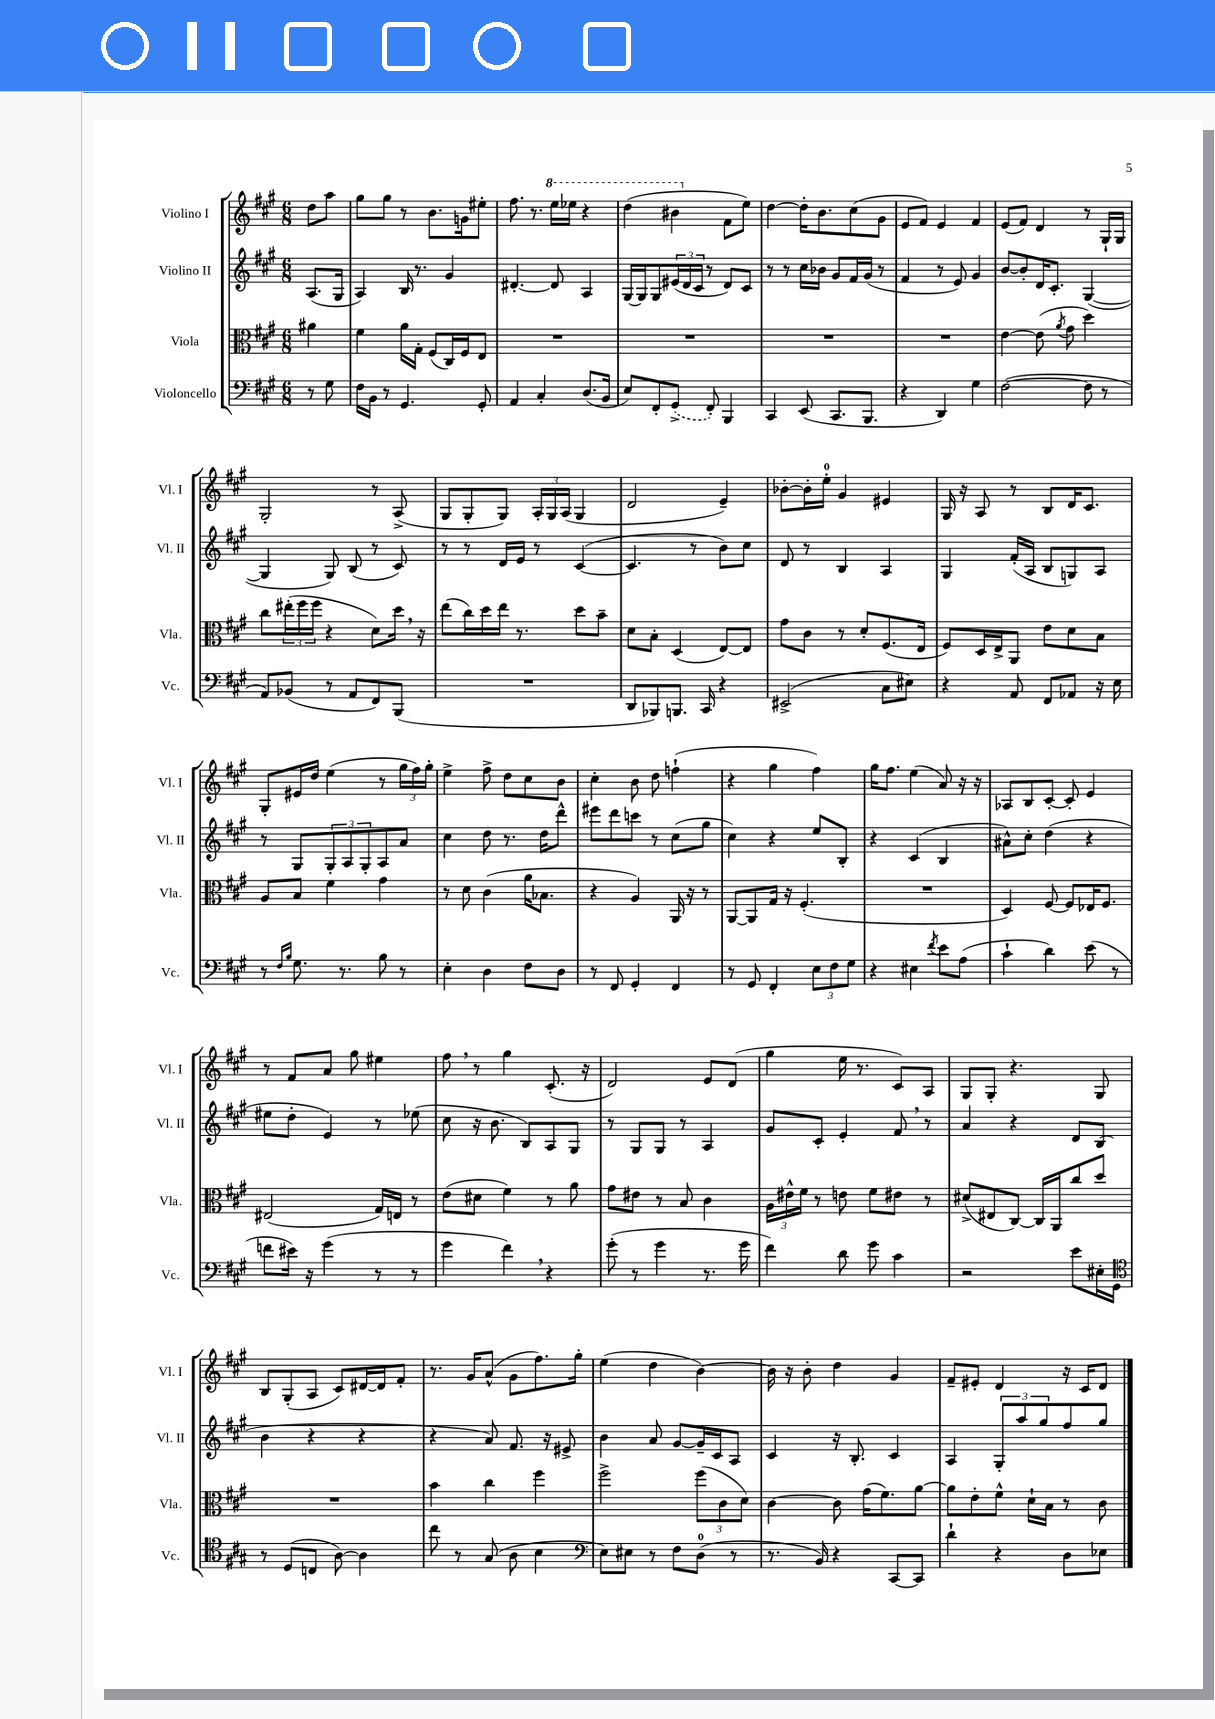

**kern	**kern	**kern	**kern
*staff4	*staff3	*staff2	*staff1
*clefF4	*clefC3	*clefG2	*clefG2
*k[f#c#g#]	*k[f#c#g#]	*k[f#c#g#]	*k[f#c#g#]
*M6/8	*M6/8	*M6/8	*M6/8
8r	4a#\	(8.A/L	8dd\L
8G#\	.	.	8aa\J
.	.	16G#/Jk	.
=	=	=	=
16F#\LL	4f#\	4A/)	8gg#\L
16BB\JJ	.	.	.
8r	.	.	8gg#\J
4.GG#/	16a\LL	16B/	8r
.	16G#'\JJ	8.r	.
.	(8F#/L	.	8.b\L
.	16C#/L)	4g#/	.
.	16F#/J	.	16g\k
8GG#'/	8E/J	.	8ee#'\J
=	=	=	=
4AA/	2.r	[4.d#'/	8.ff#\
.	.	.	8.r
4C#'/	.	.	.
.	.	8d#/]	16eee\LL
.	.	.	16eee-\JJ
(8.D/L	.	4A/	4r
16BB/Jk	.	.	.
=	=	=	=
8E/L)	2.r	[16G#/LL	(4ddd\
.	.	16G#/]J	.
8FF#'/	.	8G#/	.
(8GG#^/J	.	(24e#/L	4bb#\
.	.	24d/	.
.	.	24c#/JJ	.
8FF#'/)	.	8r	.
4BBB/	.	8d/L)	8f#\L
.	.	8c#/J	8ee\J)
=	=	=	=
4CC#/	2.r	8r	[4dd\
.	.	8r	.
(8EE/	.	16cc#\LL	16dd'\]LK
.	.	16b-\JJ	8.b\
8.CC#/L	.	8g#/L	.
.	.	16f#/L	(8cc#\
8.BBB/J	.	(16g#/JJ	.
.	.	8r	8g#\J
=	=	=	=
4r	2.r	4f#/	8e/L
.	.	.	8f#/J)
4DD/)	.	8r	4e/
.	.	8e/)	.
4G#\	.	4g#/	4f#/
=	=	=	=
([2F#\	[4e\	[8b/L	(8e/L
.	.	8b'/]	8f#/J)
.	(8e\]	16d/K	4d/
.	.	8.c#'/J	.
.	8qa/	.	.
.	8g#\	.	.
8F#\]	4dd\)	([4G#/	8r
8r	.	.	16G#`/LL
.	.	.	16G#/JJ
=	=	=	=
8AA/L)	8cc#\L	4G#/]	2G#'/
(8BB-/J	(24ee#'\L	.	.
.	24ff#\	.	.
.	24ff#\JJ	.	.
8r	4r	8G#/)	.
8AA/L	.	(8B/	.
8FF#/)	8d\L)	8r	8r
(8BBB/J	16dd\Jk	8c#/)	(8A^/
.	16r	.	.
=	=	=	=
2.r	(8ee\L	8r	8G#/L
.	16cc#\L)	8r	8G#'/
.	16dd\	.	.
.	16ee\JJ	16d/LL	8G#/J)
.	8.r	16e/JJ	.
.	.	8r	24A'/LL
.	.	.	24G#/
.	.	.	(24A/JJ
.	8dd\L	([4c#/	4G#/
.	8b~\J	.	.
=	=	=	=
8DD/L	8d\L	4.c#/]	2d/
8BBB-/)	8B'\J	.	.
8.BBB/J	(4D/	.	.
.	.	8r	.
16CC#/	.	.	.
4r	[8E/L)	8b\L)	4e~/)
.	8E/]J	8cc#\J	.
=	=	=	=
(2EE#^/	8g#\L	8d/	[8b-'\L
.	8c#\J	8r	16b-'\]L
.	.	.	16ee'\JJ
.	8r	4B/	4g#/
.	8d'/L	.	.
8C#\L	(8.F#/	4A/	4e#/
8E#\J)	.	.	.
.	16E/Jk	.	.
=	=	=	=
4r	8F#/L)	4G#/	16G#/
.	.	.	16r
.	16D/L	.	8A/
.	16E^/J	.	.
8AA/	8AA/J	(16f#'/LL	8r
.	.	16A/JJ	.
8FF#/L	8e\L	8B/L	8B/L
8AA-/J	8d\	8G/)	16d/K
.	.	.	8.c#/J
16r	8B\J	8A/J	.
16E\	.	.	.
=	=	=	=
8r	8A/L	8r	8G#'/L
16qqF#/LL	.	.	.
16qqB/JJ	.	.	.
8.G#\	8B/J	8G#/L	16e#/L
.	.	.	16dd/JJ
.	4f#\	12G#'/	(4ee\
8.r	.	.	.
.	.	12A/	.
.	.	12G#'/	.
8B\	4g#\	8A/	8r
8r	.	8a/J	24gg#\LL
.	.	.	24ff#\)
.	.	.	24gg#'\JJ
=	=	=	=
4E'\	8r	4cc#\	4ee^\
.	8d\	.	.
4D\	(4c#\	8dd\	8ff#^\
.	.	8.r	8dd\L
8F#\L	16a\LK	.	8cc#\
.	8.B-\J	16dd\LK	.
8D\J	.	8ddd^^\J	8b\J
=	=	=	=
8r	4r	8eee#\L	4cc#'\
8FF#/	.	8ddd\	.
4GG#'/	4A/)	8ccc\J	8b\
.	.	8r	8dd\
4FF#/	16AA/	(8cc#\L	(4ff`\
.	16r	.	.
.	8r	8gg#\J	.
=	=	=	=
8r	[8AA/L	4cc#\)	4r
8GG#/	8AA/]	.	.
4FF#'/	16G#/Jk	4r	4gg#\
.	16r	.	.
.	(4.F#'/	.	.
12E\L	.	8ee/L	4ff#\)
12F#\	.	.	.
.	.	8B'/J	.
12G#\J	.	.	.
=	=	=	=
4r	2.r	4r	16gg#\LK
.	.	.	8.ff#\J
4E#\	.	(4c#/	(4ee\
8qf#/	.	.	.
8e\L	.	4B/	8a/)
(8A\J	.	.	16r
.	.	.	16r
=	=	=	=
4c#`\	4D/)	8a#^^\L)	8A-/L
.	.	8cc#'\J	8B/
4d\)	[8F#/	(4dd\	[8c#'/J
.	8F#/]L	.	8c#'/]
(8e\	16E-/K	4r	4e/
.	8.F#/J	.	.
8r	.	.	.
=	=	=	=
8f\L	(2E#/	8ee#\L	8r
16e#\Jk)	.	8dd'\J	8f#/L
16r	.	.	.
(4g#\	.	4e/)	8a/J
.	.	.	8gg#\
8r	16G#/LL)	8r	4ee#\
.	16E/JJ	.	.
8r	8r	(8ee-\	.
=	=	=	=
4g#\	(8e\L	8cc#\	8ff#\
.	8d#\J	16r	8r
.	.	8.b\	.
4f#\)	4f#\)	.	4gg#\
.	.	8B/L)	.
4r	8r	8A/	(8.c#'/
.	8a\	8G#/J	.
.	.	.	16r
=	=	=	=
(8g#'\	8g#\L	8r	2d/)
8r	8e#\J	8G#/L	.
4g#\	8r	8G#/J	.
.	8B/	8r	.
8.r	4c#\	4A/	8e/L
.	.	.	(8d/J
16g#\	.	.	.
=	=	=	=
4f#\)	24A\LL	8g#/L	4gg#\
.	24e#^^\	.	.
.	24f#\JJ	.	.
.	8r	8c#'/J	.
8d\	8e\	4e'/	16ee\
.	.	.	8.r
8g#\	8f#\L	.	.
4c#\	8e#\J	8f#/	8c#/L)
.	8r	8r	8A/J
=	=	=	=
2r	(8d#^/L	4a/	8G#/L
.	8E#/	.	8G#'/J
.	[8C#/J)	4r	4.r
.	16C#/]LL	.	.
.	16AA/J	.	.
8e\L	8cc#/	8d/L	.
16E#'\L	8dd/J	(8B/J	8G#/
16GG#\JJ	.	.	.
=	=	=	=
*clefC4	*	*	*
8r	2.r	4b\	8B/L
(8D/L	.	.	(8G#'/
8C/J	.	4r	8A/J
[8A\)	.	.	8c#/L)
4A\]	.	4r	[16d#/L
.	.	.	16d#/]J
.	.	.	8f#'/J
=	=	=	=
8cc#\	4b\	4r	8.r
8r	.	.	.
.	.	.	16g#/LK
(8G#/	4cc#\	8a/)	(8a^^/J
8A\	.	8.f#/	8g#\L
4B\	4ff#\	.	8.ff#\)
.	.	16r	.
.	.	8e#^/	.
.	.	.	16gg#'\Jk
=	=	=	=
*clefF4	*	*	*
8E\L)	2ff#^\	4b\	(4ee\
8E#\J	.	.	.
8r	.	8a/	4dd\
8F#\L	.	[8g#/L	.
(8D\J	(12ff#\L	16g#~/]L	[4b\)
.	.	16c#/J	.
.	12c#\	.	.
8r	.	8A/J	.
.	12d\J)	.	.
=	=	=	=
8.r	[4c#\	4c#/	16b\]
.	.	.	16r
.	.	.	8b'\
16BB/)	.	.	.
4r	8c#\]	16r	4dd\
.	.	8.B'/	.
.	(16g#\LK	.	.
.	8.f#\)	.	.
[8CC#/L	.	4c#/	4g#/
8CC#/]J	[8a\J	.	.
=	=	=	=
4d`\	8a\]L	4A/	8f#~/L
.	8e'\	.	8e#'/J
4r	8f#^^\J	12G#'/L	4d/
.	.	12aa/	.
.	16d`\LL	.	.
.	.	12gg#/	.
.	16B\JJ	.	.
8D\L	8r	8ff#/	16r
.	.	.	16c#/LK
8E-\J	8c#\	8gg#/J	8d/J
==	==	==	==
*-	*-	*-	*-
